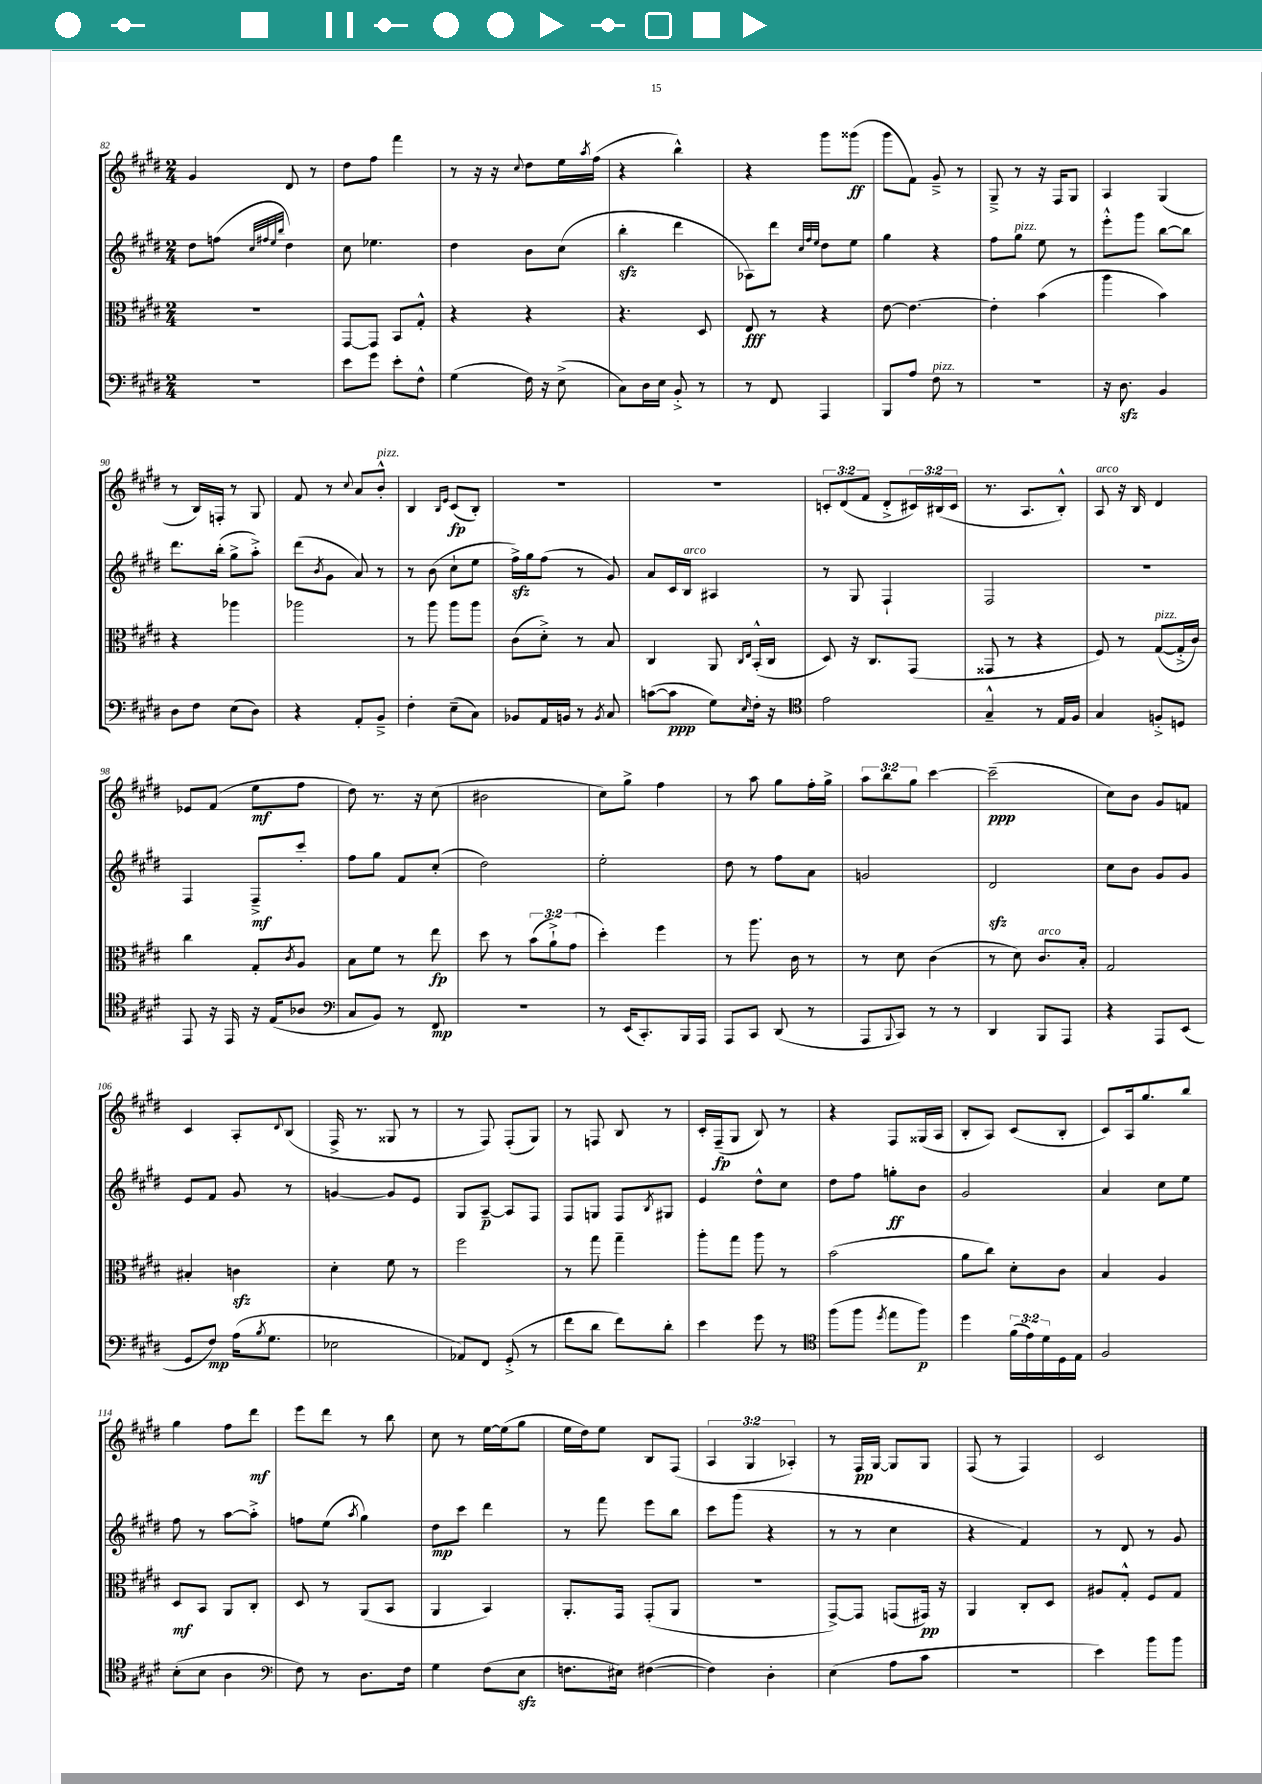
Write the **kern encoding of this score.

**kern	**dynam	**kern	**dynam	**kern	**dynam	**kern	**dynam
*part4	*part4	*part3	*part3	*part2	*part2	*part1	*part1
*staff4	*staff4	*staff3	*staff3	*staff2	*staff2	*staff1	*staff1
*clefF4	*	*clefC3	*	*clefG2	*	*clefG2	*
*k[f#c#g#d#]	*	*k[f#c#g#d#]	*	*k[f#c#g#d#]	*	*k[f#c#g#d#]	*
*M2/4	*	*M2/4	*	*M2/4	*	*M2/4	*
=82	=82	=82	=82	=82	=82	=82	=82
2r	.	2r	.	8dd#\L	.	4g#/	.
.	.	.	.	(8ffn\J	.	.	.
.	.	.	.	32qqcc#/LLL	.	.	.
.	.	.	.	32qqff#X/	.	.	.
.	.	.	.	32qqee/	.	.	.
.	.	.	.	32qqbb/JJJ	.	.	.
.	.	.	.	4dd#\)	.	8d#/	.
.	.	.	.	.	.	8r	.
=83	=83	=83	=83	=83	=83	=83	=83
8e\L	.	[8GG#/L	.	8cc#\	.	8dd#\L	.
8g#\J	.	8GG#/J]	.	4.ee-X\	.	8ff#\J	.
8e'\L	.	8BB/L	.	.	.	4fff#\	.
8F#^^\J	.	8G#'^^/J	.	.	.	.	.
=84	=84	=84	=84	=84	=84	=84	=84
(4G#\	.	4r	.	4dd#\	.	8r	.
.	.	.	.	.	.	16r	.
.	.	.	.	.	.	16r	.
.	.	.	.	.	.	8qqcc#/	.
16F#\)	.	4r	.	8b\L	.	8dd#\L	.
16r	.	.	.	.	.	.	.
(8E^\	.	.	.	(8cc#\J	.	16ee\L	.
.	.	.	.	.	.	8qaa/	.
.	.	.	.	.	.	(16ff#\JJ	.
=85	=85	=85	=85	=85	=85	=85	=85
8C#\L)	.	4.r	.	4bbzz'\	.	4r	.
16D#\L	.	.	.	.	.	.	.
16E\JJ	.	.	.	.	.	.	.
8BB'^/	.	.	.	4ddd#\	.	4bb^^\)	.
8r	.	8D#/	.	.	.	.	.
=86	=86	=86	=86	=86	=86	=86	=86
8r	.	8E/	fff	8A-X\L)	.	4r	.
8FF#/	.	8r	.	8ddd#\J	.	.	.
.	.	.	.	32qqcc#/LLL	.	.	.
.	.	.	.	32qqff#/	.	.	.
.	.	.	.	32qqee/JJJ	.	.	.
4AAA/	.	4r	.	8dd#\L	.	8ggg#\L	.
.	.	.	.	8ee\J	.	(8ggg##X\J	ff
=87	=87	=87	=87	=87	=87	=87	=87
8BBB/L	.	[8e\	.	4gg#\	.	8ggg#\L	.
8A/J	.	4.e\_	.	.	.	8f#\J)	.
!LO:TX:a:i:t=pizz.	!	!	!	!	!	!	!
8F#\	.	.	.	4r	.	8g#~^/	.
8r	.	.	.	.	.	8r	.
=88	=88	=88	=88	=88	=88	=88	=88
2r	.	4e'\]	.	8ff#\L	.	8G#~^/	.
!	!	!	!	!LO:TX:a:i:t=pizz.	!	!	!
.	.	.	.	8gg#\J	.	8r	.
.	.	(4b\	.	8ee\	.	16r	.
.	.	.	.	.	.	16F#/KL	.
.	.	.	.	8r	.	8G#/J	.
=89	=89	=89	=89	=89	=89	=89	=89
16r	.	4aa\	.	8eee'^^\L	.	4A/	.
8.D#zz\	.	.	.	.	.	.	.
.	.	.	.	8ggg#\J	.	.	.
4BB/	.	4b\)	.	[8bb\L	.	(4G#/	.
.	.	.	.	8bb\J]	.	.	.
!!LO:LB:g=z
=90	=90	=90	=90	=90	=90	=90	=90
8D#\L	.	4r	.	8.ddd#\L	.	8r	.
8F#\J	.	.	.	.	.	16B/LL)	.
.	.	.	.	(16bb'\Jk	.	16Fn'/JJ	.
(8E\L	.	4aa-X\	.	8gg#^\L	.	8r	.
8D#\J)	.	.	.	8aa'^\J)	.	8G#/	.
=91	=91	=91	=91	=91	=91	=91	=91
4r	.	2aa-X\	.	(8ddd#\L	.	8f#/	.
.	.	.	.	8qb/	.	.	.
.	.	.	.	8g#\J	.	8r	.
.	.	.	.	.	.	8qqcc#/	.
8AA'/L	.	.	.	8a/)	.	8a/L	.
!	!	!	!	!	!	!LO:TX:a:i:t=pizz.	!
8BB~^/J	.	.	.	8r	.	8b'^^/J	.
=92	=92	=92	=92	=92	=92	=92	=92
4F#'\	.	8r	.	8r	.	4B/	.
.	.	8aa\	.	(8b\	.	.	.
.	.	.	.	.	.	16qqB/LL	.
.	.	.	.	.	.	16qqe/JJ	.
(8E~\L	.	8aa\L	.	8cc#`\L	.	(8c#/L	fp
8C#\J)	.	8aa\J	.	8ee\J	.	8B'/J)	.
=93	=93	=93	=93	=93	=93	=93	=93
8BB-X/L	.	(8c#\L	.	16ff#zz^\LL)	.	2r	.
.	.	.	.	16gg#\J	.	.	.
16AA/L	.	8d#'^\J)	.	(8ff#\J	.	.	.
16BBn/JJ	.	.	.	.	.	.	.
8r	.	8r	.	8r	.	.	.
8qBB/	.	.	.	.	.	.	.
8C#/	.	8B/	.	8g#/)	.	.	.
=94	=94	=94	=94	=94	=94	=94	=94
([8cn\L	.	4C#/	.	8a/L	.	2r	.
8c\J]	ppp	.	.	16c#/L	.	.	.
!	!	!	!	!LO:TX:a:i:t=arco	!	!	!
.	.	.	.	16B/JJ	.	.	.
8G#\L)	.	8AA/	.	4A#X/	.	.	.
.	.	16qqC#/LL	.	.	.	.	.
16qqE/	.	16qqE/JJ	.	.	.	.	.
16F#'\Jk	.	(16BB'^^/LL	.	.	.	.	.
16r	.	16C#/JJ	.	.	.	.	.
=95	=95	=95	=95	=95	=95	=95	=95
*clefC4	*	*	*	*	*	*	*
2e\	.	8D#/)	.	8r	.	12cn'/L	.
.	.	.	.	.	.	(12d#/	.
.	.	16r	.	8G#/	.	.	.
.	.	.	.	.	.	12f#/J	.
.	.	8.C#/L	.	.	.	.	.
.	.	.	.	4F#`/	.	8d#'^/L	.
.	.	(8GG#/J	.	.	.	24c#X/L)	.
.	.	.	.	.	.	(24B#X/	.
.	.	.	.	.	.	24c#/JJ	.
=96	=96	=96	=96	=96	=96	=96	=96
4G#~^^/	.	8GG##X/	.	2F#/	.	8.r	.
.	.	8r	.	.	.	.	.
.	.	.	.	.	.	8.A/L	.
8r	.	4r	.	.	.	.	.
16E/LL	.	.	.	.	.	8B'^^/J)	.
16F#/JJ	.	.	.	.	.	.	.
=97	=97	=97	=97	=97	=97	=97	=97
!	!	!	!	!	!	!LO:TX:a:i:t=arco	!
4G#/	.	8F#/)	.	2r	.	8A/	.
.	.	8r	.	.	.	16r	.
.	.	.	.	.	.	16B/	.
!	!	!LO:TX:a:i:t=pizz.	!	!	!	!	!
8Fn'^/L	.	([8G#/L	.	.	.	4d#/	.
8Dn/J	.	16G#'^/L]	.	.	.	.	.
.	.	16c#/JJ)	.	.	.	.	.
!!LO:LB:g=z
=98	=98	=98	=98	=98	=98	=98	=98
8EE/	.	4cc#\	.	4F#/	.	8e-X/L	.
16r	.	.	.	.	.	(8f#/J	.
16EE/	.	.	.	.	.	.	.
16r	.	8G#'/L	.	8F#~^/L	mf	8ee\L	mf
(16E/KL	.	.	.	.	.	.	.
.	.	8qc#/	.	.	.	.	.
8A-X/J	.	8A/J	.	8ccc#'/J	.	8ff#\J	.
=99	=99	=99	=99	=99	=99	=99	=99
*clefF4	*	*	*	*	*	*	*
8C#/L	.	8B\L	.	8ff#\L	.	8dd#\)	.
8BB/J)	.	8f#\J	.	8gg#\J	.	8.r	.
8r	.	8r	.	8f#/L	.	.	.
.	.	.	.	.	.	16r	.
8FF#/	mp	8ee\	fp	(8cc#'/J	.	(8cc#\	.
=100	=100	=100	=100	=100	=100	=100	=100
2r	.	8dd#\	.	2dd#\)	.	2b#X\	.
.	.	8r	.	.	.	.	.
.	.	(12b\L	.	.	.	.	.
.	.	12a`^\)	.	.	.	.	.
.	.	(12g#\J	.	.	.	.	.
=101	=101	=101	=101	=101	=101	=101	=101
8r	.	4dd#'\)	.	2ee'\	.	8cc#\L)	.
(16EE/KL	.	.	.	.	.	8gg#^\J	.
8.CC#'/)	.	.	.	.	.	.	.
.	.	4ff#\	.	.	.	4ff#\	.
16BBB/L	.	.	.	.	.	.	.
16AAA/JJ	.	.	.	.	.	.	.
=102	=102	=102	=102	=102	=102	=102	=102
8AAA/L	.	8r	.	8dd#\	.	8r	.
8CC#/J	.	8.aa\	.	8r	.	8aa\	.
(8DD#/	.	.	.	8ff#\L	.	8gg#\L	.
.	.	16c#\	.	.	.	.	.
8r	.	8r	.	8a\J	.	16ff#'\L	.
.	.	.	.	.	.	16gg#^\JJ	.
=103	=103	=103	=103	=103	=103	=103	=103
8AAA/L	.	8r	.	2gn/	.	12aa\L	.
.	.	.	.	.	.	12bb\	.
8qqBBB/	.	.	.	.	.	.	.
8CC#/J)	.	8d#\	.	.	.	.	.
.	.	.	.	.	.	12gg#\J	.
8r	.	(4c#\	.	.	.	[4ccc#\	.
8r	.	.	.	.	.	.	.
=104	=104	=104	=104	=104	=104	=104	=104
4DD#/	.	8r	.	2d#zz/	.	(2ccc#~\]	ppp
.	.	8d#\)	.	.	.	.	.
!	!	!LO:TX:a:i:t=arco	!	!	!	!	!
8BBB/L	.	8.c#/L	.	.	.	.	.
8AAA/J	.	.	.	.	.	.	.
.	.	16B'/Jk	.	.	.	.	.
=105	=105	=105	=105	=105	=105	=105	=105
4r	.	2G#/	.	8cc#\L	.	8cc#\L)	.
.	.	.	.	8b\J	.	8b\J	.
8AAA/L	.	.	.	8g#/L	.	8g#/L	.
(8EE/J	.	.	.	8g#/J	.	8fn/J	.
!!LO:LB:g=z
=106	=106	=106	=106	=106	=106	=106	=106
8GG#/L	.	4B#X'/	.	8e/L	.	4c#/	.
8F#/J)	mp	.	.	8f#/J	.	.	.
(16A\KL	.	4cnzz\	.	8g#/	.	8A'/L	.
8qB/	.	.	.	.	.	.	.
8.G#\J	.	.	.	.	.	.	.
.	.	.	.	.	.	8qqd#/	.
.	.	.	.	8r	.	(8B/J	.
=107	=107	=107	=107	=107	=107	=107	=107
2E-X\	.	4d#'\	.	[4gn/	.	16F#^/	.
.	.	.	.	.	.	8.r	.
.	.	8f#\	.	8g/L]	.	8G##X/	.
.	.	8r	.	8e/J	.	8r	.
=108	=108	=108	=108	=108	=108	=108	=108
8AA-X/L)	.	2ff#\	.	8G#/L	.	8r	.
8FF#/J	.	.	.	[8A~/J	p	8F#/)	.
(8GG#'^/	.	.	.	8A/L]	.	(8F#'/L	.
8r	.	.	.	8F#/J	.	8G#/J)	.
=109	=109	=109	=109	=109	=109	=109	=109
8f#\L	.	8r	.	8F#/L	.	8r	.
8d#\J	.	8gg#\	.	8Gn/J	.	8Fn/	.
8f#\L)	.	4gg#~\	.	8F#/L	.	8B/	.
.	.	.	.	8qB/	.	.	.
8d#'\J	.	.	.	8G#X/J	.	8r	.
=110	=110	=110	=110	=110	=110	=110	=110
4e\	.	8aa'\L	.	4e/	.	16c#'/LL	.
.	.	.	.	.	.	(16F#~/J	fp
.	.	8gg#\J	.	.	.	8G#/J	.
8g#\	.	8aa\	.	8dd#^^\L	.	8B/)	.
8r	.	8r	.	8cc#\J	.	8r	.
=111	=111	=111	=111	=111	=111	=111	=111
*clefC4	*	*	*	*	*	*	*
(8ff#\L	.	(2b\	.	8dd#\L	.	4r	.
8ff#\J	.	.	.	8ff#\J	.	.	.
8qdd#/	.	.	.	.	.	.	.
8ee\L	.	.	.	8ggn'\L	ff	8F#/L	.
8ff#\J)	p	.	.	8b\J	.	(16G##X/L	.
.	.	.	.	.	.	16A/JJ	.
=112	=112	=112	=112	=112	=112	=112	=112
4dd#\	.	8a\L	.	2g#/	.	8B'/L	.
.	.	8cc#\J)	.	.	.	8A/J)	.
(24f#\LL	.	8d#'\L	.	.	.	(8c#/L	.
24e\)	.	.	.	.	.	.	.
24d#\	.	.	.	.	.	.	.
16D#\	.	8c#\J	.	.	.	8B'/J	.
16E\JJ	.	.	.	.	.	.	.
=113	=113	=113	=113	=113	=113	=113	=113
2F#/	.	4B/	.	4a/	.	8c#/L)	.
.	.	.	.	.	.	16A/k	.
.	.	.	.	.	.	8.gg#/	.
.	.	4A/	.	8cc#\L	.	.	.
.	.	.	.	8ee\J	.	8bb/J	.
!!LO:LB:g=z
=114	=114	=114	=114	=114	=114	=114	=114
(8B'\L	.	8D#/L	mf	8ff#\	.	4gg#\	.
8B\J	.	8BB/J	.	8r	.	.	.
4A\	.	8AA/L	.	[8aa\L	.	8ff#\L	.
.	.	8C#'/J	.	8aa'^\J]	.	8ddd#\J	mf
=115	=115	=115	=115	=115	=115	=115	=115
*clefF4	*	*	*	*	*	*	*
8F#\)	.	8D#/	.	8ffn\L	.	8eee\L	.
8r	.	8r	.	(8ee\J	.	8ddd#\J	.
.	.	.	.	8qaa/	.	.	.
8.D#\L	.	(8AA/L	.	4gg#\)	.	8r	.
.	.	8BB/J	.	.	.	8bb\	.
16F#\Jk	.	.	.	.	.	.	.
=116	=116	=116	=116	=116	=116	=116	=116
4G#\	.	4AA/	.	8dd#\L	mp	8cc#\	.
.	.	.	.	8ccc#\J	.	8r	.
(8F#\L	.	4BB/)	.	4ddd#\	.	[16ee\LL	.
.	.	.	.	.	.	(16ee\J]	.
8Ezz\J	.	.	.	.	.	8gg#\J	.
=117	=117	=117	=117	=117	=117	=117	=117
8.Fn\L	.	8.AA'/L	.	8r	.	16ee\LL	.
.	.	.	.	.	.	16dd#\J)	.
.	.	.	.	8fff#\	.	8ee\J	.
16E#X\Jk)	.	16GG#/Jk	.	.	.	.	.
([4F#X\	.	(8GG#'/L	.	8eee\L	.	8B/L	.
.	.	8AA/J	.	8bb\J	.	(8F#/J	.
=118	=118	=118	=118	=118	=118	=118	=118
4F#\])	.	2r	.	8ccc#\L	.	6A/	.
.	.	.	.	(8ggg#\J	.	.	.
.	.	.	.	.	.	6G#/	.
4D#'\	.	.	.	4r	.	.	.
.	.	.	.	.	.	6A-X'/)	.
=119	=119	=119	=119	=119	=119	=119	=119
(4E\	.	[8GG#^/L)	.	8r	.	8r	.
.	.	8GG#/J]	.	8r	.	16F#/LL	pp
.	.	.	.	.	.	[16G#/JJ	.
8A\L	.	(8GGn/L	.	4cc#\	.	8G#/L]	.
8c#\J	.	16GG#X/Jk)	pp	.	.	8G#/J	.
.	.	16r	.	.	.	.	.
=120	=120	=120	=120	=120	=120	=120	=120
2r	.	4AA/	.	4r	.	(8F#/	.
.	.	.	.	.	.	8r	.
.	.	8C#'/L	.	4f#/)	.	4F#/)	.
.	.	8D#/J	.	.	.	.	.
=121	=121	=121	=121	=121	=121	=121	=121
4e\)	.	8A#X/L	.	8r	.	2c#/	.
.	.	8G#'^^/J	.	8d#/	.	.	.
8b\L	.	8F#/L	.	8r	.	.	.
8b\J	.	8G#/J	.	8g#/	.	.	.
==	==	==	==	==	==	==	==
*-	*-	*-	*-	*-	*-	*-	*-
